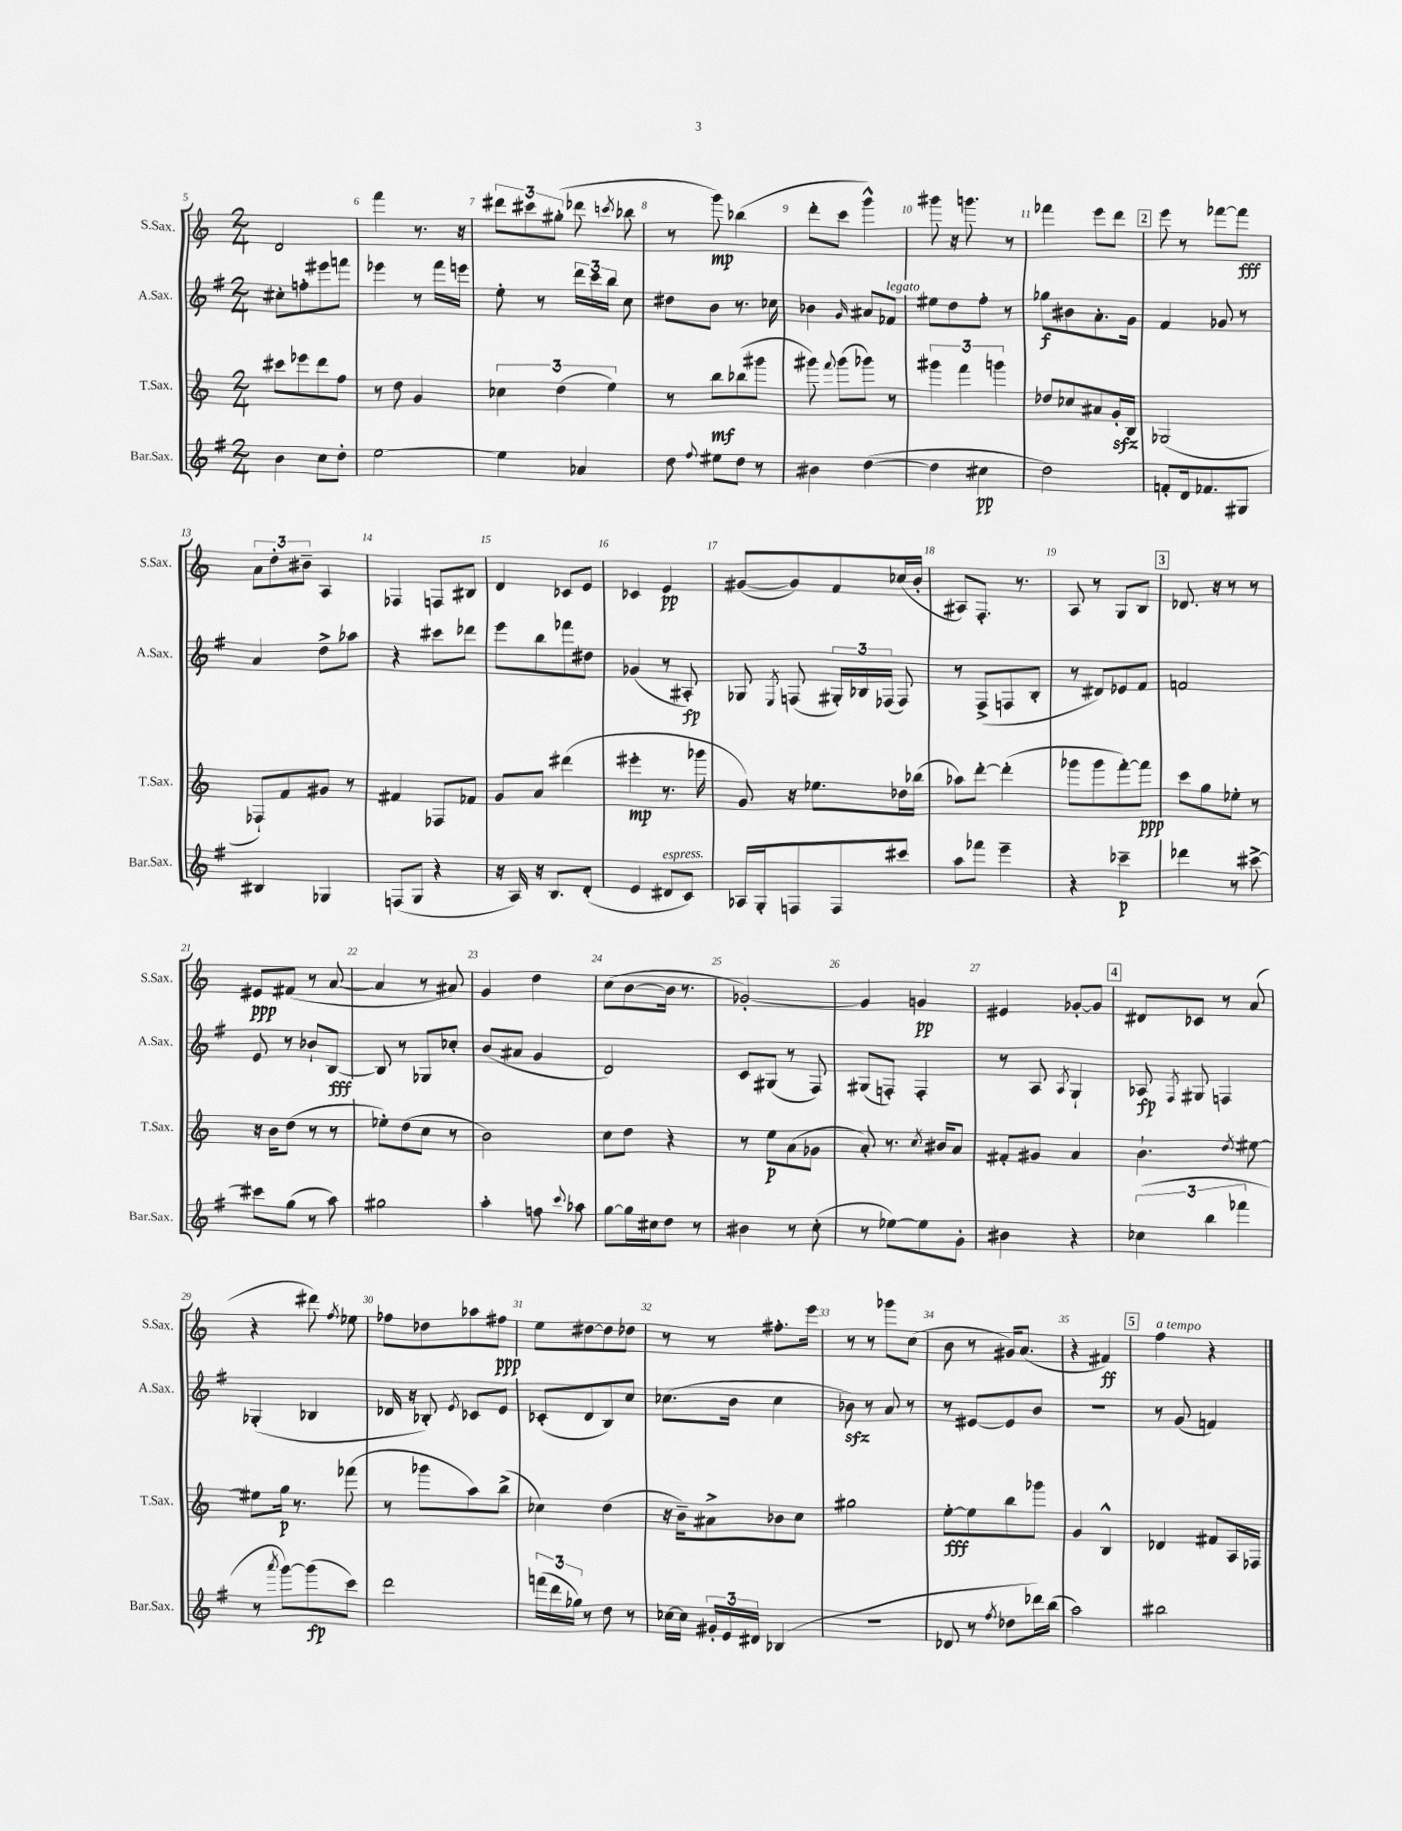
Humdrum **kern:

**kern	**kern	**kern	**kern
*staff4	*staff3	*staff2	*staff1
*clefG2	*clefG2	*clefG2	*clefG2
*k[f#]	*k[]	*k[f#]	*k[]
*M2/4	*M2/4	*M2/4	*M2/4
4b	8ccc#	8cc#'	2d
.	8eee-	8ff'	.
8cc	8ddd	8eee#	.
8dd'	8ff	8fff	.
=	=	=	=
[2ee	8r	4eee-	4fff
.	8dd	.	.
.	4g	8r	8.r
.	.	16fff#	.
.	.	16eee	16r
=	=	=	=
4ee]	6cc-	8ee'	12ddd#
.	.	.	12ccc#
.	.	8r	.
.	(6dd	.	(12gg#'
4a-	.	24ddd	8ddd-
.	.	24ccc	.
.	6ee)	24bb	.
.	.	.	8qccc
.	.	8cc	8bb-
=	=	=	=
8dd	8r	8dd#	8r
8qqff#	.	.	.
8ee#	8bb	8b	8ggg)
8dd	(8bb-	8.r	(4bb-
8r	8ggg#	.	.
.	.	16cc-	.
=	=	=	=
4b#	8ggg#)	4b-	8ddd'
.	8qqfff	.	.
.	(8ggg#	.	8ccc
.	.	16qqg	.
([4dd	8ggg-)	8a#	4ggg^^)
.	8r	8f-	.
=	=	=	=
4dd]	6ggg#	8ee#	8ggg#
.	.	8dd	16r
.	6fff	.	.
.	.	.	8.ggg
4cc#	.	8ff#'	.
.	6ggg	.	.
.	.	8r	8r
=	=	=	=
2dd)	8dd-	8gg-	4fff-
.	8cc-	8b#	.
.	8a#	8.a'	8eee
.	16g'	.	8ddd
.	16B	16g	.
=	=	=	=
8f'	(2G-	4f#	8eee
16d	.	.	8r
8.f-	.	.	.
.	.	8g-	[8fff-
8G#	.	8r	8fff-]
=	=	=	=
4B#	8F-`)	4a	12a
.	.	.	12dd'
.	8f	.	.
.	.	.	12b#~
4G-	8g#	8dd^	4A
.	8r	8aa-	.
=	=	=	=
(8F	4f#	4r	4F-
8G	.	.	.
4r	8F-	8ccc#	8F
.	8f-	8ddd-	8B#
=	=	=	=
16r	8g	8eee	4d
16A)	.	.	.
16r	8a	8bb	.
8.B	.	.	.
.	(4ddd#	8fff-	8c-
(8d'	.	8dd#	8e
=	=	=	=
4e	4eee#'	(4g-	4c-
8d#	8.r	8r	4e
8c)	.	8A#')	.
.	16ggg-	.	.
=	=	=	=
16A-	8g)	8G-	([8g#
16G'	.	.	.
.	.	8qE	.
8F	16r	(8F	8g#])
.	8.ee-	.	.
8F	.	24G#')	8f
.	.	24B-	.
.	.	(24F-	.
8ccc#	16dd-	8F-)	(16cc-
.	(16bb-	.	16b'
=	=	=	=
8aa	8aa-)	8r	8A#)
8fff-	[8ddd'	(8F#^	8.F'
4eee~	(4ddd']	8F	.
.	.	.	8.r
.	.	8B'	.
=	=	=	=
4r	8ggg-	8r	8A
.	8ggg-	8d#)	8r
4ccc-~	[8fff')	8e-	8G
.	8fff]	8f#	8B
=	=	=	=
4ddd-	8ccc	2f	8.d-
.	8gg	.	.
.	.	.	16r
8r	8ee-'	.	8r
[8ccc#^	8r	.	8r
=	=	=	=
8ccc#]	16r	8e	8e#
.	16b	.	.
(8gg	(8dd	8r	(8f#
8r	8r	8b-`	8r
8aa)	8r	[8B	[8a
=	=	=	=
2gg#	8ee-')	8B]	4a]
.	(8dd	8r	.
.	8cc	8G-	8r
.	8r	8cc-'	8a#)
=	=	=	=
4aa'	2b)	(8b	4g
.	.	8a#	.
8ff	.	4g	4dd
8qqccc	.	.	.
8aa-	.	.	.
=	=	=	=
[8gg	8cc	2d)	(8cc
16gg]	8dd	.	[8b
16cc#	.	.	.
8dd	4r	.	16b]
.	.	.	8.r
8r	.	.	.
=	=	=	=
4b#	8r	8c	[2g-')
.	8ee	(8G#	.
8r	(8a	8r	.
(8cc'	8g-	8F#)	.
=	=	=	=
8r	8a')	(8G#	4g-]
[8ee-)	8.r	8F')	.
8ee-]	.	4F'	4g
.	8qcc	.	.
.	16b#	.	.
8g'	8a	.	.
=	=	=	=
4b#	8f#'	8r	4e#
.	8g#	8A	.
.	.	8qA	.
4r	4a	4G`	[8g-'
.	.	.	8g-]
=	=	=	=
(6cc-	4.b`	8A-	8d#
.	.	8qF#	.
.	.	8G#	8c-
6bb	.	.	.
.	.	4F	8r
6fff-	.	.	.
.	8qdd	.	.
.	[8ee#	.	(8a
=	=	=	=
8r	8ee#]	(4G-'	4r
8qaaa	.	.	.
[8ggg)	16gg	.	.
.	8.r	.	.
(8ggg]	.	4B-	8ddd#)
.	.	.	8qff
8ccc)	(8fff-	.	8ee-
=	=	=	=
2ddd	8r	16d-	8ff-
.	.	16r	.
.	8ggg-	8B-')	8dd-
.	.	8qe	.
.	8aa)	8c-	8aa-
.	(8bb^	8e	8ff#
=	=	=	=
(24fff	4cc-)	(8c-'	8ee
24ddd	.	.	.
24gg-)	.	.	.
8r	.	8d	[8dd#
8dd	(4dd	8B)	8dd#]
8r	.	8cc	8dd-
=	=	=	=
[16cc-	16r	(8.cc-	8r
16cc-]	16b~)	.	.
24g#'	8a#^	.	8r
24e	.	.	.
.	.	16b	.
24d#	.	.	.
(4B-	8b-	4cc-	8.ff#'
.	8cc	.	.
.	.	.	16eee
=	=	=	=
2r	2gg#	8b-)	8r
.	.	8r	8r
.	.	8a	8ggg-
.	.	8r	(8cc
=	=	=	=
8d-	[8ee'	8r	8b
8r	8ee]	[8e#	8r
8qff#	.	.	.
8dd-	8bb	8e#]	16g#)
.	.	.	(8.a
16ddd-)	8ggg-	8b	.
(16bb	.	.	.
=	=	=	=
2aa)	4g	2r	4r
.	4B^^	.	4f#)
=	=	=	=
2bb#	4d-	8r	4ff
.	.	(8g	.
.	8f#	4f)	4r
.	16A	.	.
.	16F-	.	.
==	==	==	==
*-	*-	*-	*-
